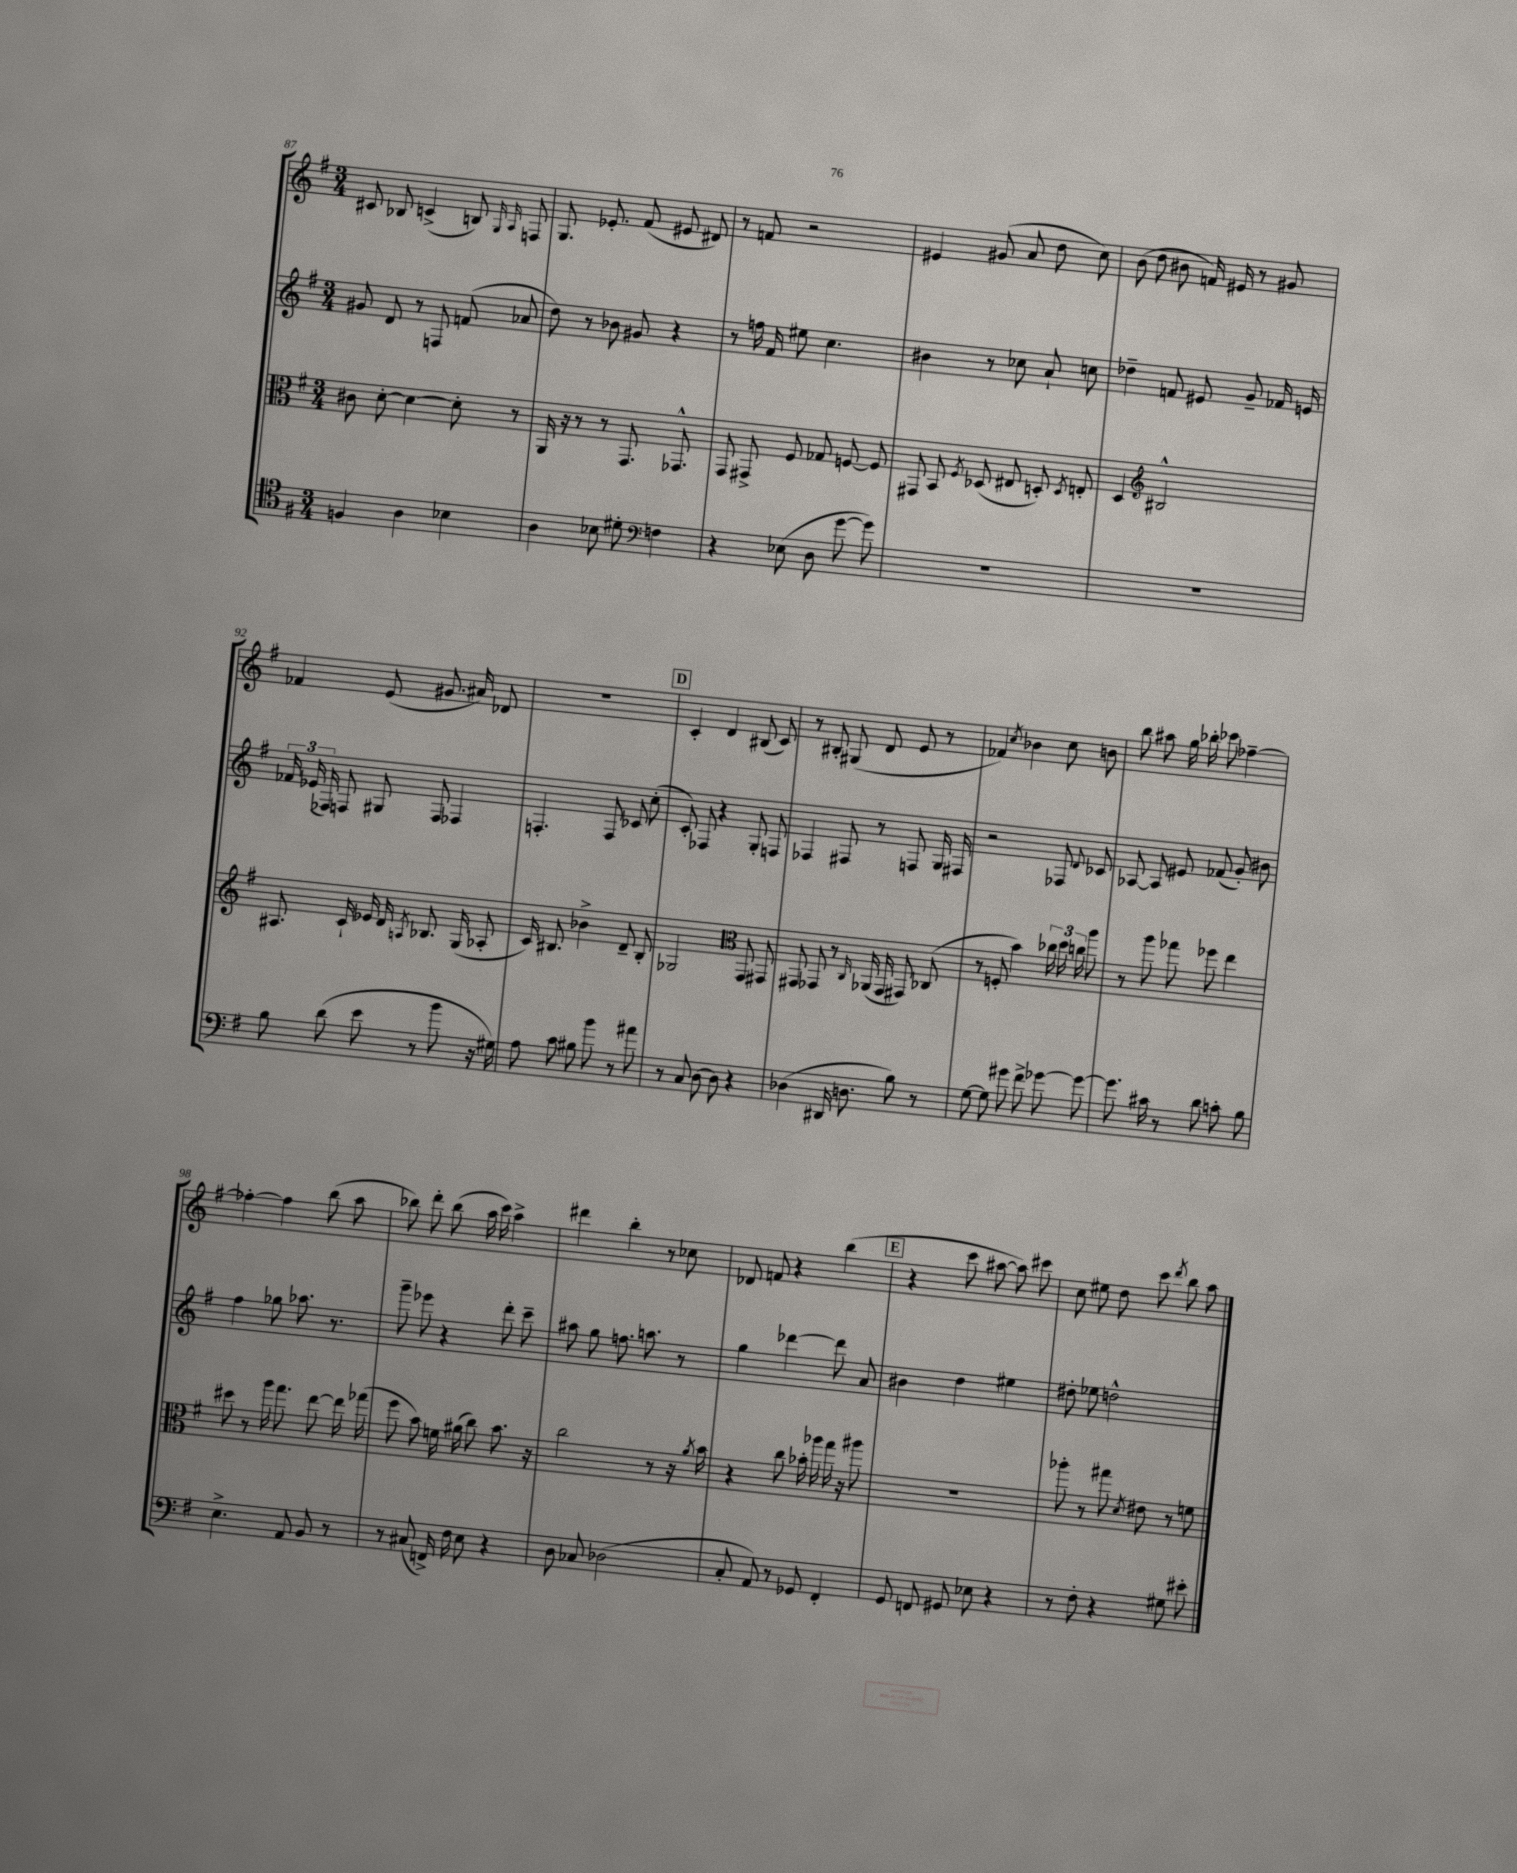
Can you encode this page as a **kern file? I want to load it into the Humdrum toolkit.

**kern	**kern	**kern	**kern
*part4	*part3	*part2	*part1
*staff4	*staff3	*staff2	*staff1
*clefC4	*clefC3	*clefG2	*clefG2
*k[f#]	*k[f#]	*k[f#]	*k[f#]
*M3/4	*M3/4	*M3/4	*M3/4
=87	=87	=87	=87
4Fn/	8c#X\	8g#X/	8c#X/
.	[8d'\	8d/	8B-X/
4A\	4d\_	8r	(4cn^/
.	.	8Fn/	.
4B-X\	8d'\]	(8fn/	8Bn/)
.	.	.	16qqG/
.	.	.	16qqA/
.	8r	8a-X/	8Fn/
=88	=88	=88	=88
4A\	16AA/	8dd\)	8.G/
.	16r	.	.
.	8r	8r	.
.	.	.	8.e-X'/
8B-X\	8r	8b-X\	.
8d#X'\	8.GG/	8g#X/	(8f#/
*clefF4	*	*	*
4Fn\	.	4r	8e#X/
.	8.GG-X^^/	.	.
.	.	.	8d#X/)
=89	=89	=89	=89
4r	8GG/	8r	8r
.	8GG#X^/	16ffn\	8fn/
.	.	16f#/	.
(8E-X\	8F#/	8ee#X\	2r
8D\	8G-X/	4.cc\	.
[8g\	[8Fn/	.	.
8g\])	8F/]	.	.
=90	=90	=90	=90
2.r	8GG#X/	4b#X\	4e#X/
.	8BB/	.	.
.	8qF#/	.	.
.	(8D-X/	8r	(8g#X/
.	8E#X/	8cc-X\	8a/
.	8Dn'/)	8a`/	8dd\
.	8qD/	.	.
.	8En'/	8ccn\	8cc\)
=91	=91	=91	=91
2.r	4D/	4dd-X~\	(8b\
.	.	.	8dd\
*	*clefG2	*	*
.	2B#X^^/	8fn/	8b#X\
.	.	8e#X/	16fn/)
.	.	.	16e#X/
.	.	8g~/	8r
.	.	16f-X/	8g#X/
.	.	16en/	.
!!LO:LB:g=z
=92	=92	=92	=92
8B\	8.A#X/	24f-X/	4f-X/
.	.	(24e-X/	.
.	.	24F-X/)	.
(8d\	.	8Fn/	.
.	16c`/	.	.
8e\	16e-X/	8G#X/	(8e/
.	16d/	.	.
.	8qAn/	.	.
8r	8.B-X/	8F/	8.g#X/
8b\	.	4F-X/	.
.	(16G/	.	16a#X/)
16r	8A-X'/	.	8d-X/
16G#X\)	.	.	.
=93	=93	=93	=93
8A\	16c/)	4.Fn'/	2.r
.	8.B#X/	.	.
8c\	.	.	.
8B#X\	4b-X^\	.	.
8b\	.	8F/	.
8r	8d~/	8c-X/	.
8a#X\	8B#'/	(8cc'\	.
!!LO:REH:place=s1:t=D
=94	=94	=94	=94
8r	2G-X/	8c'/)	4c'/
8C/	.	8F-X/	.
[8D\	.	4r	4d/
8D\]	.	.	.
*	*clefC3	*	*
4r	8GG/	8G'/	(8B#X/
.	8GG#X/	8Fn/	8c/)
=95	=95	=95	=95
(4D-X\	8GG#X/	4F-X/	8r
.	8GG-X/	.	8B#X'/
16DD#X/	8r	8F#X/	(8G#X/
8.Dn\	.	.	.
.	16qqC/	.	.
.	(16AA-X/	8r	8d/
.	16GG-/	.	.
8B\)	8GG#X/)	8Fn/	8e/
8r	(8C-X/	16G/	8r
.	.	16F#X/	.
=96	=96	=96	=96
[8G\	8r	2r	4f-X/)
8G\]	8Fn'/	.	.
.	.	.	8qcc/
8g#X\	4b\)	.	4b-X\
8f#^\	.	.	.
[8g-X\	24cc-X\	8F-X/	8cc\
.	24dd\	.	.
.	24ccn\	.	.
.	.	8qqd/	.
8g-\_	8aa\	8c-X/	8bn\
=97	=97	=97	=97
8.g-\]	8r	[8A-X/	8bb\
.	8aa\	8A-/]	8aa#X\
16c#X\	.	.	.
8r	8gg-X\	8e#X/	16gg\
.	.	.	16bb-X'\
8d\	8ff-X\	(8f-X/	8ccc-X\
8cn'\	4ee\	8g'/)	[4ff-X~\
8B\	.	8b#X\	.
!!LO:LB:g=z
=98	=98	=98	=98
4.E^\	8dd#X\	4ff#\	4ff-X'\_
.	8r	.	.
.	16aa\	8gg-X\	4ff-\]
.	8.gg\	.	.
8AA/	.	8.aa-X\	.
8BB/	[8ee\	.	(8bb\
.	.	8.r	.
8r	16ee\]	.	8aa\
.	(16gg-X\	.	.
=99	=99	=99	=99
8r	8ff#\	8ggg~\	8bb-X\)
(8C#X/	8b\)	8eee-X\	8ddd'\
16FFn^/)	16fn\	4r	(8bb-\
16F#\	(16a#X\	.	.
8E\	8cc\)	.	16aa\
.	.	.	16ccc\)
4r	8.b\	8ddd'\	4aa^\
.	.	8ccc~\	.
.	16r	.	.
=100	=100	=100	=100
8D\	2cc\	8aa#X\	4ddd#X\
8C-X/	.	8gg\	.
(2D-X\	.	8.ffn\	4bb'\
.	.	8.aan\	.
.	8r	.	8r
.	16r	8r	8cc-X\
.	8qa/	.	.
.	16b\	.	.
=101	=101	=101	=101
8C'/	4r	4gg\	8d-X/
8AA/)	.	.	8fn/
8r	8cc\	[4ddd-X\	4r
8GG-X/	16b-X'\	.	.
.	16aa-X\	.	.
4FF#'/	16gg\	8ddd-\]	(4bb\
.	16r	.	.
.	8aa#X\	8a/	.
!!LO:REH:place=s1:t=E
=102	=102	=102	=102
8GG/	2.r	4b#X\	4r
8FFn/	.	.	.
8GG#X/	.	4dd\	8ccc\
8E-X\	.	.	[8aa#X\
4r	.	4ee#X\	8aa#\])
.	.	.	8ccc#X\
=103	=103	=103	=103
8r	8aa-X'\	8dd#X'\	8cc\
8F#'\	8r	8ee-X\	8ee#X\
4r	8gg#X\	2ddn^^\	8dd\
.	8qd/	.	.
.	8e#X\	.	8ccc\
.	.	.	8qddd/
8G#X\	8r	.	8bb\
8e#X'\	8fn\	.	8aa\
==	==	==	==
*-	*-	*-	*-
